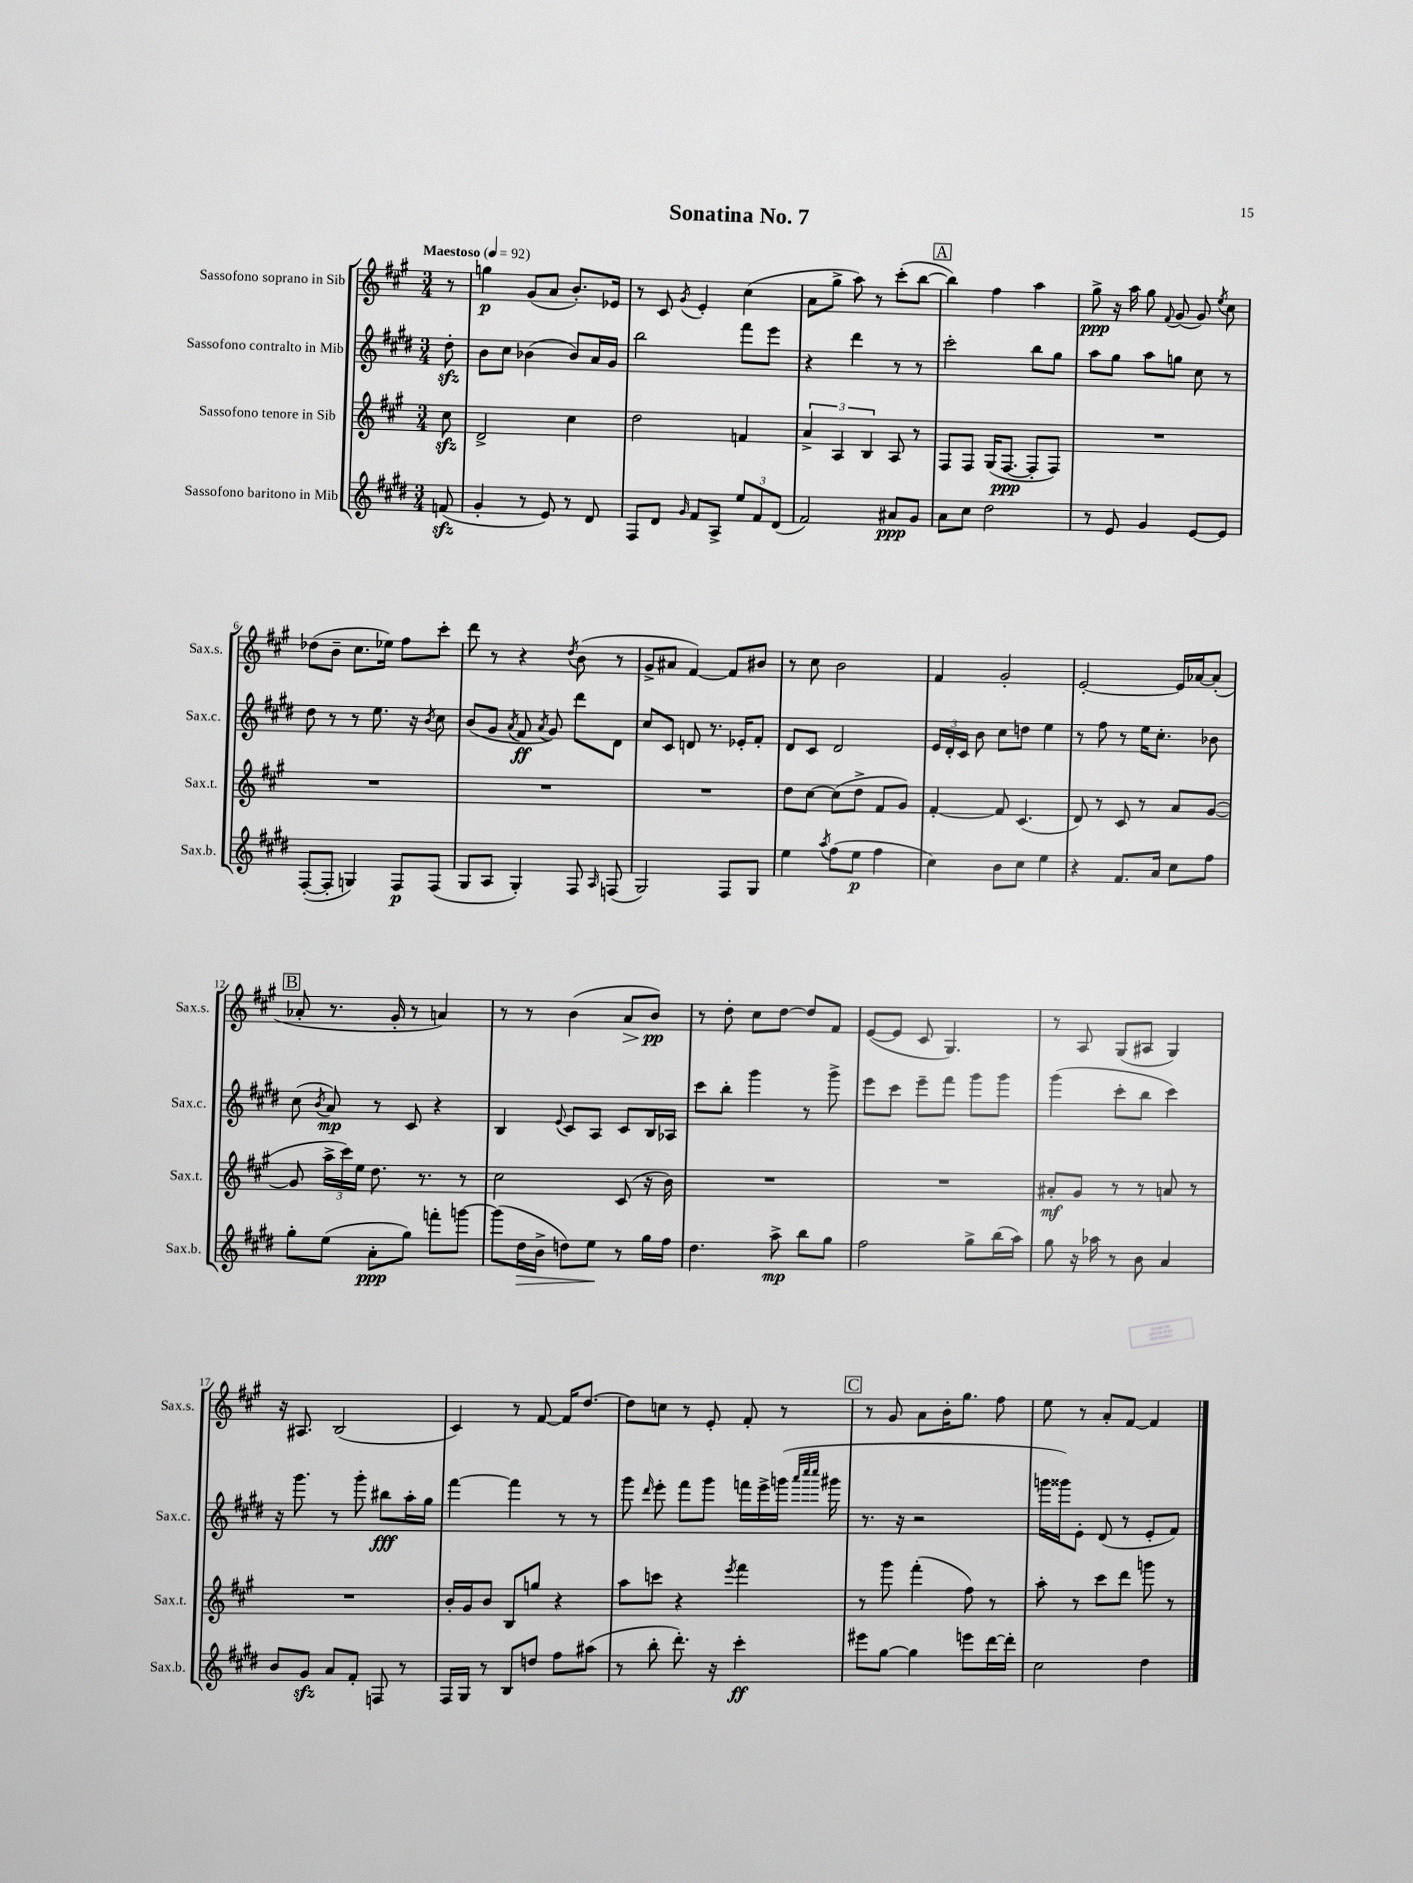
\header { title = "Sonatina No. 7" }
<<
\new StaffGroup <<
\new Staff = "s0" \with { instrumentName = "Sassofono soprano in Sib" shortInstrumentName = "Sax.s." } {
    \clef treble \key a \major \numericTimeSignature \time 3/4 \partial 8 \tempo "Maestoso" 4 = 92
    \autoBeamOff r8 |
    g''4\p gis'8[( a'8] b'8.[-.) ees'16] |
    r8 cis'8 \acciaccatura { gis'8 } e'4-. cis''4( |
    a'8[ gis''8]-> a''8) r8 cis'''8[-.( b''8]~ |
    \mark \markup { \box "A" } b''4) fis''4 a''4 |
    gis''8->\ppp r16 a''16 gis''8 \appoggiatura { fis'8 } gis'8( gis'8) \acciaccatura { e''8 } cis''8 |
    des''8[( b'8]-- cis''8.[ ees''16]) fis''8[ cis'''8]-. |
    d'''8 r8 r4 \acciaccatura { d''8 } b'8( r8 |
    gis'8[-> ais'8] fis'4~) fis'8[ bis'8] |
    r8 cis''8 b'2 |
    fis'4 gis'2-. |
    e'2~-. e'16[ aes'16~ aes'8]-.( |
    \mark \markup { \box "B" } aes'8-. r8. gis'16-. r8 a'4) |
    r8 r8 b'4( a'8[\> b'8]\pp\!) |
    r8 d''8-. cis''8[ d''8]~ d''8[ fis'8] |
    e'8[~( e'8] cis'8 gis4.) |
    r8 a8 gis8[( ais8] gis4) |
    r16 ais8. b2( |
    cis'4) r8 fis'8~ fis'16[ d''8.]~ |
    d''8[ c''8] r8 e'8-. fis'8-. r8 |
    \mark \markup { \box "C" } r8 gis'8 a'8[ b'16-. gis''8.] fis''8 |
    e''8 r8 a'8[-. fis'8]~ fis'4 \bar "|." |
}
\new Staff = "s1" \with { instrumentName = "Sassofono contralto in Mib" shortInstrumentName = "Sax.c." } {
    \clef treble \key e \major \numericTimeSignature \time 3/4 \partial 8
    \autoBeamOff dis''8-.\sfz |
    b'8[ cis''8] bes'4( bes'8[) a'16 gis'16] |
    b''2 fis'''8[ e'''8] |
    r4 dis'''4 r8 r8 |
    \mark \markup { \box "A" } cis'''2-. b''8[ gis''8] |
    a''8[ gis''8] a''8[ g''8] cis''8 r8 |
    dis''8 r8 r8 e''8. r16 \acciaccatura { b'8 } cis''8 |
    b'8[( gis'8] \acciaccatura { a'8 } fis'8\ff \acciaccatura { a'8 } gis'8) dis'''8[ dis'8] |
    cis''8[ cis'8] d'8 r8. ees'16[-. fis'8]-. |
    dis'8[ cis'8] dis'2 |
    \tuplet 3/2 { e'16[ dis'16-. cis'16] } b'8 cis''8[ d''8] e''4 |
    r8 fis''8 r8 e''16[ cis''8.]-. bes'8 |
    \mark \markup { \box "B" } cis''8( \acciaccatura { b'8 } a'8\mp) r8 cis'8 r4 |
    b4 \appoggiatura { e'8 } cis'8[ a8] cis'8[ b16 aes16] |
    cis'''8[ b''8]-. gis'''4 r8 gis'''8-> |
    e'''8[ cis'''8] e'''8[-- fis'''8] gis'''8[ gis'''8] |
    gis'''4( cis'''8[-. b''8] cis'''4) |
    r16 gis'''8. r8 gis'''8-. bis''8[\fff a''16-. gis''16] |
    fis'''4~ fis'''4 r8 r8 |
    gis'''8 \grace { dis'''16 } e'''8-. fis'''8[ gis'''8] f'''16[ e'''16-> g'''16]( \grace { a'''32[ cis''''32 cis''''32] } gis'''16 |
    \mark \markup { \box "C" } r8. r16 r2 |
    g'''16[ gisis'''16) e'8]-. dis'8( r8 e'8[-. fis'8]) \bar "|." |
}
\new Staff = "s2" \with { instrumentName = "Sassofono tenore in Sib" shortInstrumentName = "Sax.t." } {
    \clef treble \key a \major \numericTimeSignature \time 3/4 \partial 8
    \autoBeamOff cis''8\sfz |
    d'2-> cis''4 |
    d''2 f'4 |
    \tuplet 3/2 { a'4-> a4 b4 } a8 r8 |
    \mark \markup { \box "A" } fis8[ fis8] gis16[( fis8.]~\ppp fis8[-. fis8]) |
    R2. |
    R2. |
    R2. |
    R2. |
    d''8[ cis''8]~ cis''8[( d''8]-> fis'8[ gis'8]) |
    fis'4~-. fis'8 cis'4.( |
    d'8) r8 cis'8 r8 a'8[ gis'8]~( |
    \mark \markup { \box "B" } gis'8 \tuplet 3/2 { a''16[-> cis'''16) e''16] } d''8. r8. r8 |
    cis''2 cis'8( r16 b'16) |
    R2. |
    R2. |
    ais'8[-.\mf gis'8] r8 r8 a'8 r8 |
    R2. |
    b'16[-. gis'16 b'8] b8[ g''8] r4 |
    a''8[ c'''8] r4 \acciaccatura { e'''8 } fis'''4 |
    \mark \markup { \box "C" } r8 gis'''8 fis'''4-.( fis''8) r8 |
    a''8-. r8 cis'''8[ d'''8] g'''8 r8 \bar "|." |
}
\new Staff = "s3" \with { instrumentName = "Sassofono baritono in Mib" shortInstrumentName = "Sax.b." } {
    \clef treble \key e \major \numericTimeSignature \time 3/4 \partial 8
    \autoBeamOff f'8\sfz( |
    gis'4-. r8 e'8) r8 dis'8 |
    fis8[ dis'8] \grace { gis'16 } fis'8[ a8]-> \tuplet 3/2 { e''8[ fis'8 dis'8]( } |
    fis'2) ais'8[\ppp gis'8] |
    \mark \markup { \box "A" } a'8[ cis''8] dis''2 |
    r8 e'8 gis'4 e'8[~ e'8] |
    fis8[~-.( fis8]-. g4) fis8[\p fis8]( |
    gis8[ a8] gis4-.) fis8 \grace { a16 } f8( |
    gis2) fis8[ gis8] |
    e''4 \acciaccatura { a''8 } fis''8[( e''8]\p fis''4 |
    cis''4) b'8[ cis''8] e''4 |
    r4 fis'8.[ a'16] cis''8[ fis''8] |
    \mark \markup { \box "B" } gis''8[-. e''8]( a'8[-.\ppp gis''8]) f'''8[-. g'''8]~ |
    g'''8[( dis''16\> b'16]-> d''8[) e''8]\! r8 gis''16[ fis''16] |
    dis''4. a''8->\mp b''8[ gis''8] |
    fis''2 gis''8[-> b''16( a''16]) |
    gis''8 r16 aes''16 r8 b'8 a'4 |
    b'8[ gis'8]\sfz a'8[ fis'8]-. f8 r8 |
    fis16[ gis16] r8 b8[ d''8] fis''8[ ais''8]( |
    r8 b''8-. dis'''8.-.) r16 cis'''4-.\ff |
    \mark \markup { \box "C" } eis'''8[ gis''8]~ gis''4 e'''8[ dis'''16~ dis'''16]-. |
    cis''2 dis''4 \bar "|." |
}
>>
>>
